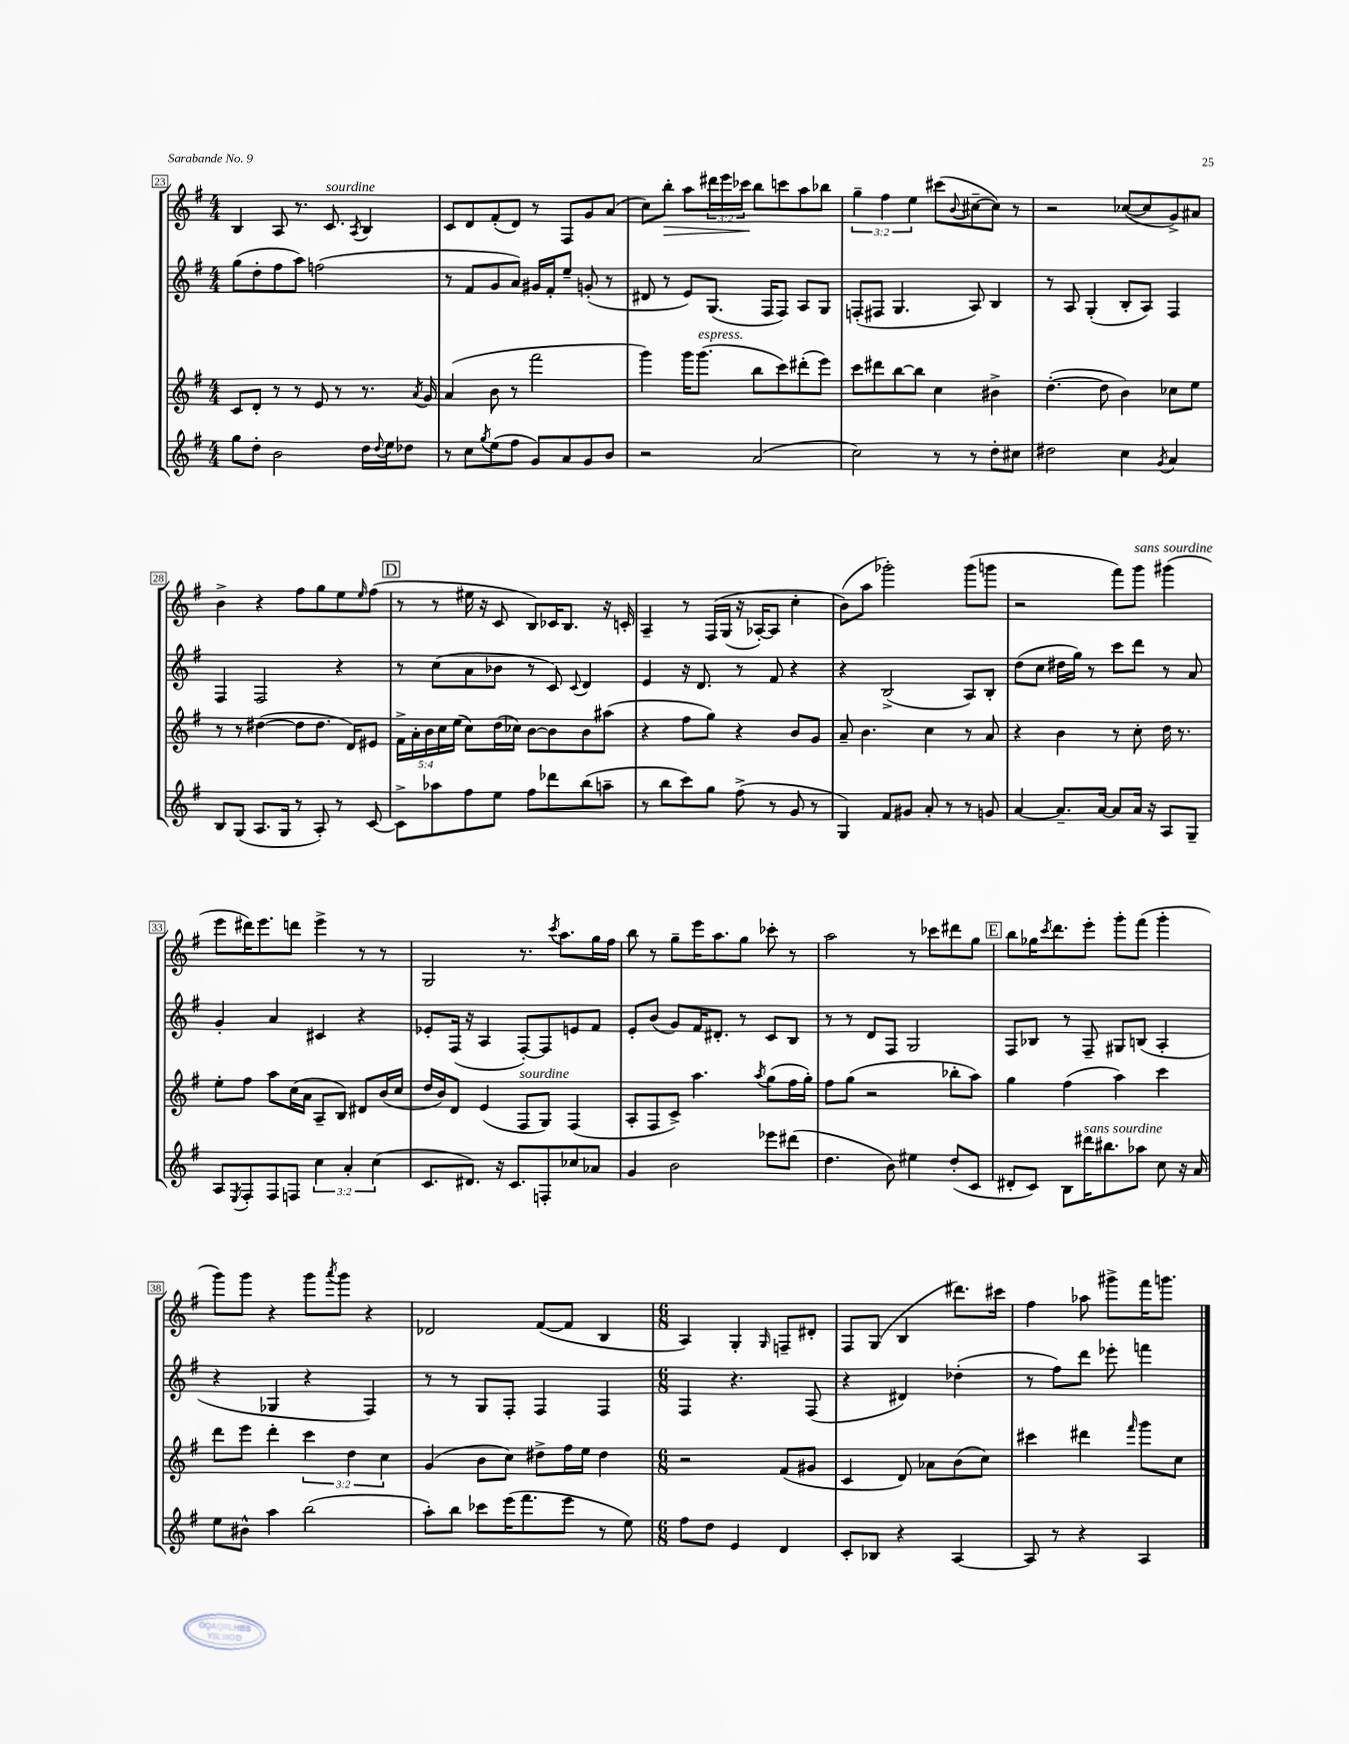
<<
\new StaffGroup <<
\new Staff = "s0" {
    \clef treble \key g \major \numericTimeSignature \time 4/4 \override Staff.TupletNumber.text = #tuplet-number::calc-fraction-text
    b4 a8 r8. c'8.^\markup { \italic "sourdine" } \acciaccatura { a8 } b4 |
    c'8 d'8 fis'8-.( d'8) r8 fis8 g'8 a'8( |
    c''8) b''8-.\> a''8 \tuplet 3/2 { dis'''16 e'''16 ces'''16\! } b''8 c'''8 a''8 bes''8 |
    \tuplet 3/2 { g''4-- fis''4 e''4 } cis'''8( \appoggiatura { b'8 } cis''8~-- cis''8) r8 |
    r2 ces''8~( ces''8 g'8->) ais'8 |
    b'4-> r4 fis''8 g''8 e''8 \grace { e''16 } fis''8( |
    \mark \markup { \box "D" } r8 r8 eis''16 r16 c'8 b8) ces'16 b8. r16 c'16-. |
    a4-- r8 fis16\( g16( r16 aes16~-.) aes8 c''4-. |
    b'8(\) a''8 ges'''2-.) ges'''8( g'''8 |
    r2 fis'''8) g'''8^\markup { \italic "sans sourdine" } gis'''4( |
    e'''8 dis'''16) e'''8. d'''8 e'''4-> r8 r8 |
    g2 r8. \acciaccatura { c'''8 } a''8. g''16 fis''16 |
    b''8 r8 g''8-- e'''16 a''8. g''8 ces'''8-. r8 |
    a''2 r8 ces'''8 dis'''8 g''8 |
    \mark \markup { \box "E" } b''8 ges''16 \acciaccatura { c'''8 } d'''8. e'''8-. g'''8-. fis'''8( g'''4-. |
    g'''8) g'''8 r4 g'''8 \acciaccatura { a'''8 } g'''8 r4 |
    des'2 fis'8~( fis'8 b4 |
    \numericTimeSignature \time 6/8 a4) g4-. \grace { g16 } f8-- dis'8-. |
    fis8 g8( b4 dis'''8.) cis'''16 |
    fis''4 aes''8 gis'''8-> fis'''16 g'''8. \bar "|." |
}
\new Staff = "s1" {
    \clef treble \key g \major \numericTimeSignature \time 4/4
    g''8( d''8-. fis''8 a''8) f''2( |
    r8 fis'8 g'8 a'8) gis'16 fis'16-. e''8-- g'8-.( r8 |
    dis'8 r8 e'8) g8.( fis16 fis8) a8 g8 |
    f8-.( fis8 g4. a8) b4 |
    r8 a8 g4-.( b8-. a8) fis4 |
    fis4 fis2 r4 |
    \mark \markup { \box "D" } r8 c''8( a'8 bes'8 r8 c'8) \appoggiatura { c'8 } d'4 |
    e'4 r16 d'8. r8 fis'8 r4 |
    r4 b2->( a8) b8-. |
    d''8( c''8 dis''16 g''16) r8 c'''8 d'''8 r8 a'8 |
    g'4-. a'4 cis'4 r4 |
    ees'8-. fis16( r16 a4 fis8~-.) fis8 e'8 fis'8 |
    e'8-. b'8( g'8) fis'16 dis'8.-. r8 c'8 b8 |
    r8 r8 d'8 fis8 g2 |
    \mark \markup { \box "E" } fis8 bes8 r8 fis8-- gis8 b8( a4-. |
    r4 ges4 r4 fis4) |
    r8 r8 g8 fis8-. fis4 fis4 |
    \numericTimeSignature \time 6/8 fis4 r4. fis8( |
    r4 dis'4) des''4-.( |
    r8 fis''8) d'''8 ees'''8-. f'''4 \bar "|." |
}
\new Staff = "s2" {
    \clef treble \key g \major \numericTimeSignature \time 4/4 \override Staff.TupletNumber.text = #tuplet-number::calc-fraction-text
    c'8 d'8-. r8 r8 e'8 r8 r8. \acciaccatura { a'8 } g'16 |
    a'4( b'8 r8 fis'''2 |
    g'''4) g'''16 g'''8.^\markup { \italic "espress." }( b''8 c'''8) dis'''8-.( e'''8) |
    c'''8 dis'''8 b''8~ b''8 c''4 bis'4-> |
    d''4.~-.( d''8 b'4) ces''8 e''8 |
    r8 r8 dis''4~( dis''8 dis''8. d'16) eis'8 |
    \mark \markup { \box "D" } \tuplet 5/4 { fis'16-> a'16-. b'16 c''16 e''16( } c''8) d''16( ces''16) b'8~ b'8 b'8 ais''8( |
    r4 fis''8 g''8) r4 b'8 g'8 |
    a'8-- b'4. c''4 r8 a'8 |
    r4 b'4 r8 c''8-. d''16 r8. |
    e''8-. fis''8 a''8 c''16( a'16 a8-- b8) dis'8 b'16( c''16 |
    d''16 b'16) d'8 e'4( fis8^\markup { \italic "sourdine" } g8) fis4( |
    a8-. fis8 c'8->) a''4. \acciaccatura { a''8 } g''8( fis''16 g''16-.) |
    fis''8 g''8( r2 bes''8-. a''8) |
    \mark \markup { \box "E" } g''4 fis''4( a''4) c'''4 |
    d'''8 e'''8 d'''4-. \tuplet 3/2 { c'''4 d''4 c''4 } |
    g'4( b'8 c''8) dis''8-> fis''16 e''16 dis''4 |
    \numericTimeSignature \time 6/8 r2 fis'8( gis'8 |
    c'4 d'8) aes'8 b'8( c''8) |
    cis'''4 dis'''4 \grace { fis'''16 } g'''8 c''8 \bar "|." |
}
\new Staff = "s3" {
    \clef treble \key g \major \numericTimeSignature \time 4/4 \override Staff.TupletNumber.text = #tuplet-number::calc-fraction-text
    g''8 d''8-. b'2 d''16 \appoggiatura { d''8 } e''16 des''8 |
    r8 c''8 \acciaccatura { g''8 } e''8( fis''8 g'8) a'8 g'8 b'8 |
    r2 a'2( |
    c''2) r8 r8 d''8-. cis''8 |
    dis''2 c''4 \acciaccatura { g'8 } a'4 |
    b8 g8( a8. g16 r8 a8-.) r8 c'8~ |
    \mark \markup { \box "D" } c'8-> aes''8 fis''8 e''8 fis''8 des'''8 b''8( a''8-- |
    r8 b''8 c'''8) g''8 fis''8->( r8 g'8 r8 |
    g4) fis'8 gis'8 a'8-. r8 r8 g'8 |
    a'4~ a'8.-- a'16~ a'8 a'16 r16 a8 g8-- |
    a8 \acciaccatura { e8 } fis8-. fis8 f8 \tuplet 3/2 { c''4 a'4-. c''4( } |
    c'8. dis'8.) r16 c'8. f8-. ces''8 aes'8 |
    g'4 b'2 ees'''8 dis'''8( |
    d''4. b'8) eis''4 d''8-.( c'8 |
    \mark \markup { \box "E" } dis'8-. c'8) b8 dis'''16^\markup { \italic "sans sourdine" } bis''8. aes''8 c''8 r16 a'16 |
    e''8 bis'8-^ a''4 b''2( |
    a''8-.) b''8 ces'''8 e'''16( fis'''8. e'''8 r8 e''8) |
    \numericTimeSignature \time 6/8 fis''8 d''8 e'4 d'4 |
    c'8-. bes8 r4 a4~ |
    a8 r8 r4 a4 \bar "|." |
}
>>
>>
\layout { \context { \Score currentBarNumber = #23 \override BarNumber.stencil = #(make-stencil-boxer 0.1 0.3 ly:text-interface::print) } }
